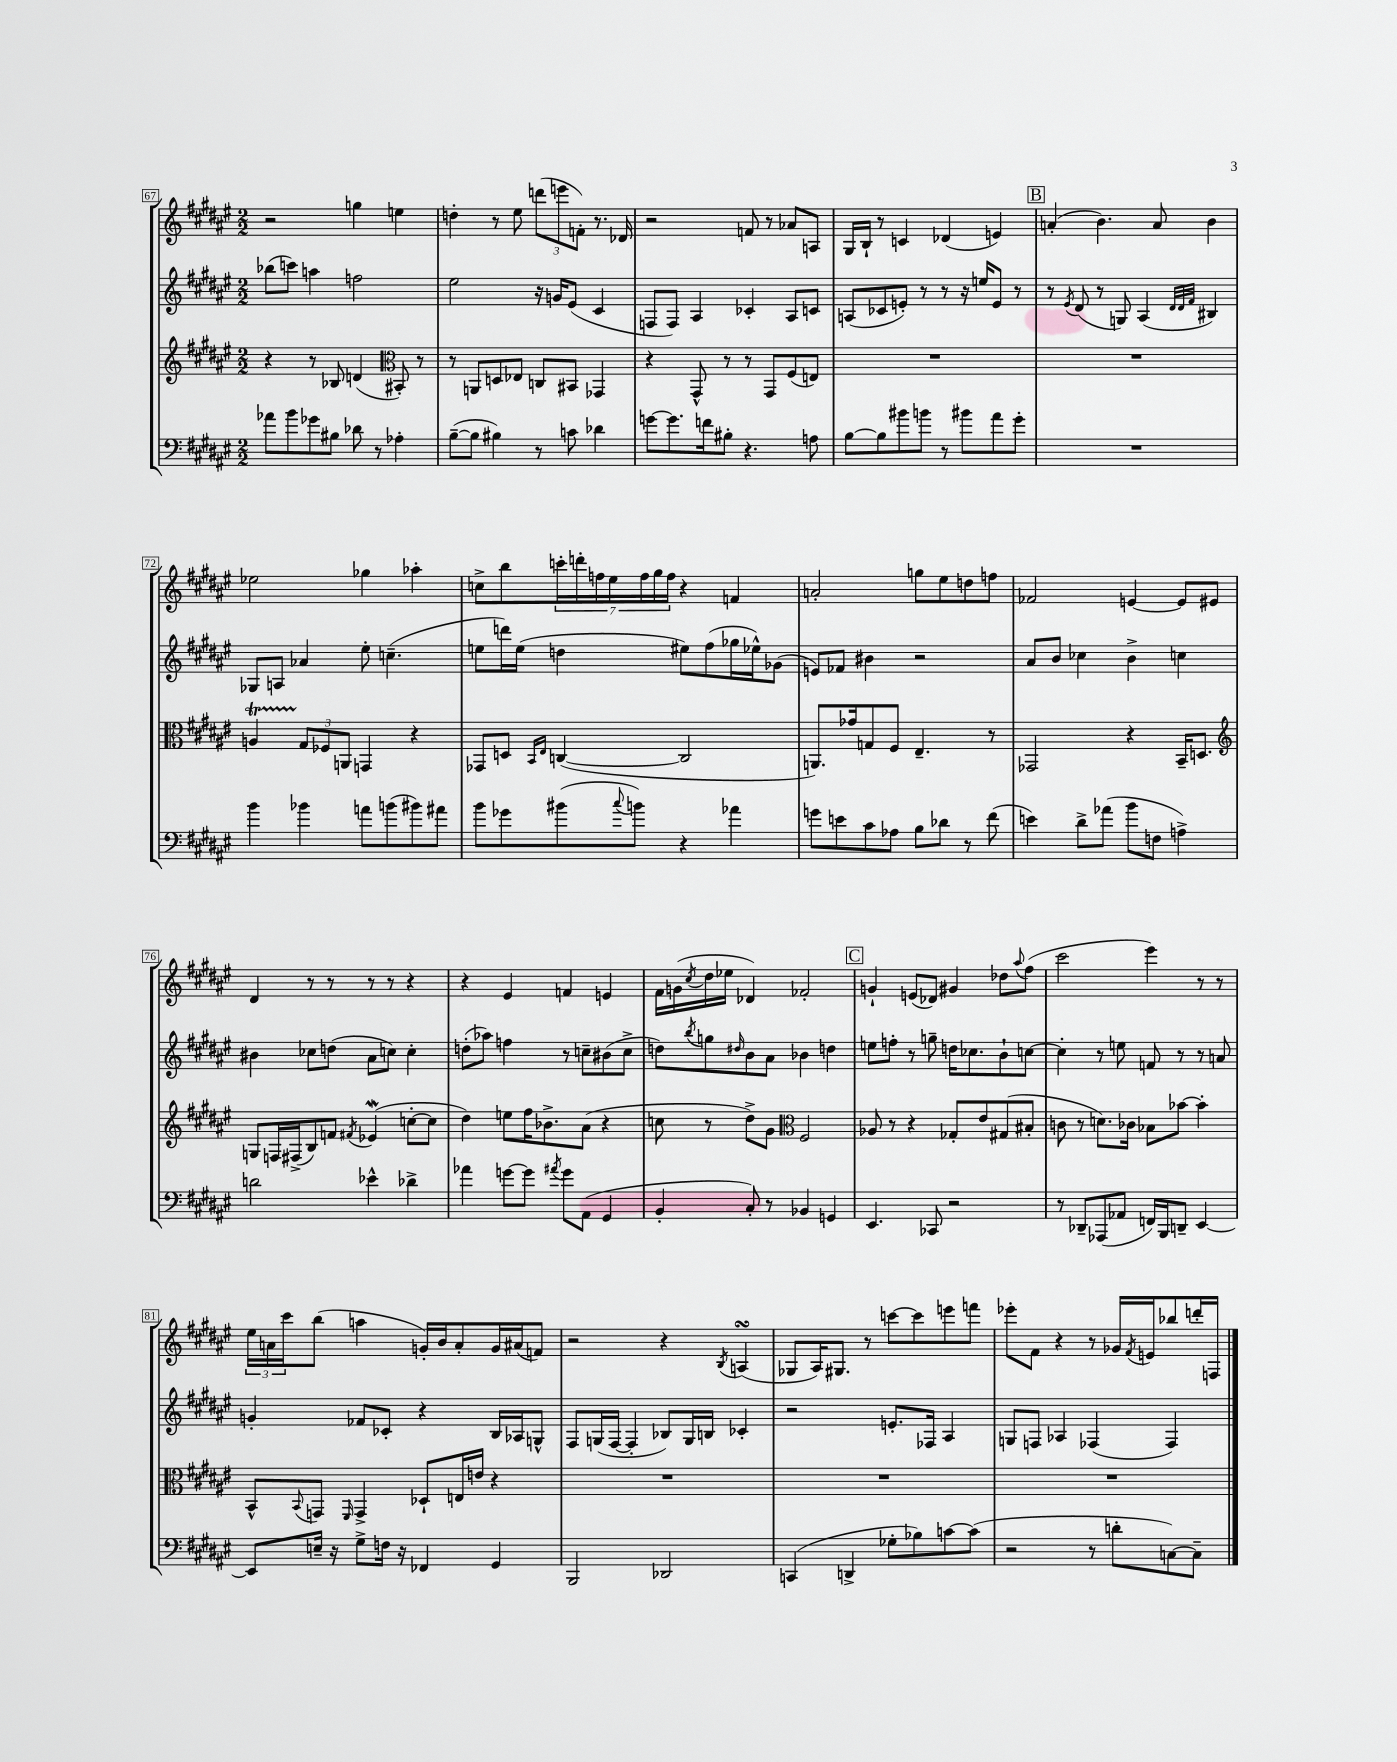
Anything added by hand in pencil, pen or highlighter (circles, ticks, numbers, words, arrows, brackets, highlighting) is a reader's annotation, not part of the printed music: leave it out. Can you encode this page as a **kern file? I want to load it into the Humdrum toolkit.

**kern	**kern	**kern	**kern
*staff4	*staff3	*staff2	*staff1
*clefF4	*clefG2	*clefG2	*clefG2
*k[f#c#g#d#a#e#]	*k[f#c#g#d#a#e#]	*k[f#c#g#d#a#e#]	*k[f#c#g#d#a#e#]
*M2/2	*M2/2	*M2/2	*M2/2
8a-	4r	(8bb-	2r
8b	.	8ccc)	.
8g-	8r	4aa	.
8B#	8B-	.	.
8d-	(4d	2ff	4gg
8r	.	.	.
*	*clefC3	*	*
4A-'	8BB#')	.	4ee
.	8r	.	.
=	=	=	=
([8B~	8r	2ee#	4dd'
8B]	8AA	.	.
4B#)	8D	.	8r
.	8E-	.	8ee#
8r	8C	16r	(12ddd
.	.	16g	.
.	.	.	12eee
8c	8BB#	(8e#	.
.	.	.	12f')
4d-	4GG-	4c#	8.r
.	.	.	16d-
=	=	=	=
[8g	4r	8F	2r
8.g]	.	8F)	.
.	8GG#^^	4A#	.
16f	.	.	.
8B#'	8r	.	.
4.r	8r	4c-'	8f
.	8GG#	.	8r
.	(8F#	8A#	8a-
8A	8E)	8c	8A
=	=	=	=
[8B	1r	(8A	16G#
.	.	.	16B`
8B]	.	8c-	8r
8b#	.	8e')	4c
8b	.	8r	.
8r	.	8r	(4d-
8b#	.	16r	.
.	.	16ee	.
8a#	.	8e	4e)
8g#'	.	8r	.
=	=	=	=
1r	1r	8r	(4a'
.	.	8qe#	.
.	.	(8d#	.
.	.	8r	4.b)
.	.	8G)	.
.	.	(4A#	.
.	.	.	8a
.	.	32qqd#	.
.	.	32qqd#	.
.	.	32qqf#	.
.	.	4B#)	4b
=	=	=	=
4b	4A	8G-	2ee-
.	.	8A	.
4b-	12G#	4a-	.
.	12F-	.	.
.	12AA	.	.
8a	4GG	8ee#'	4gg-
(8b	.	(4.cc~	.
8b#)	4r	.	4aa-'
8a#	.	.	.
=	=	=	=
8b	8GG-	8ee	8cc^
8g-	8D	16ddd)	8bb
.	.	(16ee	.
.	16qqBB	.	.
.	16qqE#	.	.
(8b#	([4C	4dd	28ccc'
.	.	.	28ddd'
.	.	.	28ff
.	.	.	28ee#
8qqcc#	.	.	.
8b)	.	.	.
.	.	.	28ff
.	.	.	28gg#
.	.	.	28ff
4r	2C]	8ee#)	4r
.	.	(8ff#	.
4a-	.	16gg-	4f
.	.	16ee-^^)	.
.	.	(8g-	.
=	=	=	=
8g	8.AA)	8e)	2a'
8e	.	8f-	.
.	16g-	.	.
8c#	8G	4b#	.
8A-	8F#	.	.
8B	4.E#~	2r	8gg
8d-	.	.	8ee#
8r	.	.	8dd
(8f#	8r	.	8ff
=	=	=	=
4e)	2GG-	8a#	2f-
.	.	8b	.
8d#^	.	4cc-	.
(8a-	.	.	.
8b	4r	4b^	[4e
8F	.	.	.
4A^)	16BB~	4cc	8e]
.	8.D	.	.
.	.	.	8e#
=	=	=	=
*	*clefG2	*	*
2d	8G	4b#	4d#
.	16F	.	.
.	(16F#^	.	.
.	8B)	8cc-	8r
.	8f	(8dd	8r
.	8qf#	.	.
4e-^^	(4e-	8a#	8r
.	.	8cc)	8r
4d-^	[8cc'	4cc'	4r
.	8cc]	.	.
=	=	=	=
4a-	4dd#)	(8dd'	4r
.	.	8aa-)	.
[8g	8ee	4ff	4e#
8g]	16ff#	.	.
.	8.b-^	.	.
8qa#	.	.	.
8g	.	8r	4f
(8AA#	(8a#	8cc~	.
4GG#	4r	(8b#	4e
.	.	8cc^	.
=	=	=	=
4BB'	8cc	8dd)	16f#
.	.	.	(16g
.	.	8qbb	8qcc#
.	8r	8gg	16dd#
.	.	.	16ee-
.	.	16qqdd#	.
8C#')	8dd#^)	8b	4d-)
8r	8g#	8a#	.
*	*clefC3	*	*
4BB-	2F#	4b-	2f-'
4GG	.	4dd	.
=	=	=	=
4.EE#	8A-	8ee	4g`
.	8r	8ff'	.
.	4r	8r	(8e
8CC-	.	8gg~	8d-)
2r	8G-'	16dd	4g#
.	.	8.cc-	.
.	8e#	.	.
.	(8G#	8b`	8dd-
.	.	.	8qqaa#
.	8B#'	[8cc	(8ff#
=	=	=	=
8r	8c	4cc']	2ccc#
8DD-~	8r	.	.
(8AAA-	8.d)	8r	.
8AA-	.	8ee	.
.	16c-	.	.
16FF)	8B-	8f	4eee#)
16BBB	.	.	.
8DD~	[8b-	8r	.
[4EE#	4b-']	8r	8r
.	.	8a	8r
=	=	=	=
8EE#]	8BB^^	4g'	24ee#
.	.	.	24a
.	.	.	24ccc#
.	8qqBB	.	.
16E~	8GG	.	(8bb
16r	.	.	.
.	16qqFF#	.	.
8G#^	4GG^	8f-	4aa
16F	.	8c-'	.
16r	.	.	.
4FF-	8D-`	4r	16g')
.	.	.	16b
.	16E	.	8a'
.	16e	.	.
4GG#	4r	16B	16g
.	.	16A-	(16a#
.	.	8G^^	8f)
=	=	=	=
2BBB	1r	8F#	2r
.	.	(16G	.
.	.	[16F#	.
.	.	4F#']	.
2DD-	.	8B-)	4r
.	.	16G	.
.	.	16B	.
.	.	.	8qB
.	.	4c-'	(4A
=	=	=	=
(4CC	1r	2r	8G-
.	.	.	16A#)
.	.	.	8.G#
4DD^	.	.	.
.	.	.	8r
8G-'	.	8.e'	[8ccc
8B-)	.	.	8ccc]
.	.	16F-	.
[8c	.	4A#	8eee
(8c]	.	.	8fff
=	=	=	=
2r	1r	8G	8eee-'
.	.	8F	8f#
.	.	4A-	4r
8r	.	(4F-	8r
8d'	.	.	16g-
.	.	.	8qf#
.	.	.	16e
[8C)	.	4F-)	8bb-
8C~]	.	.	16ddd'
.	.	.	16F
==	==	==	==
*-	*-	*-	*-
